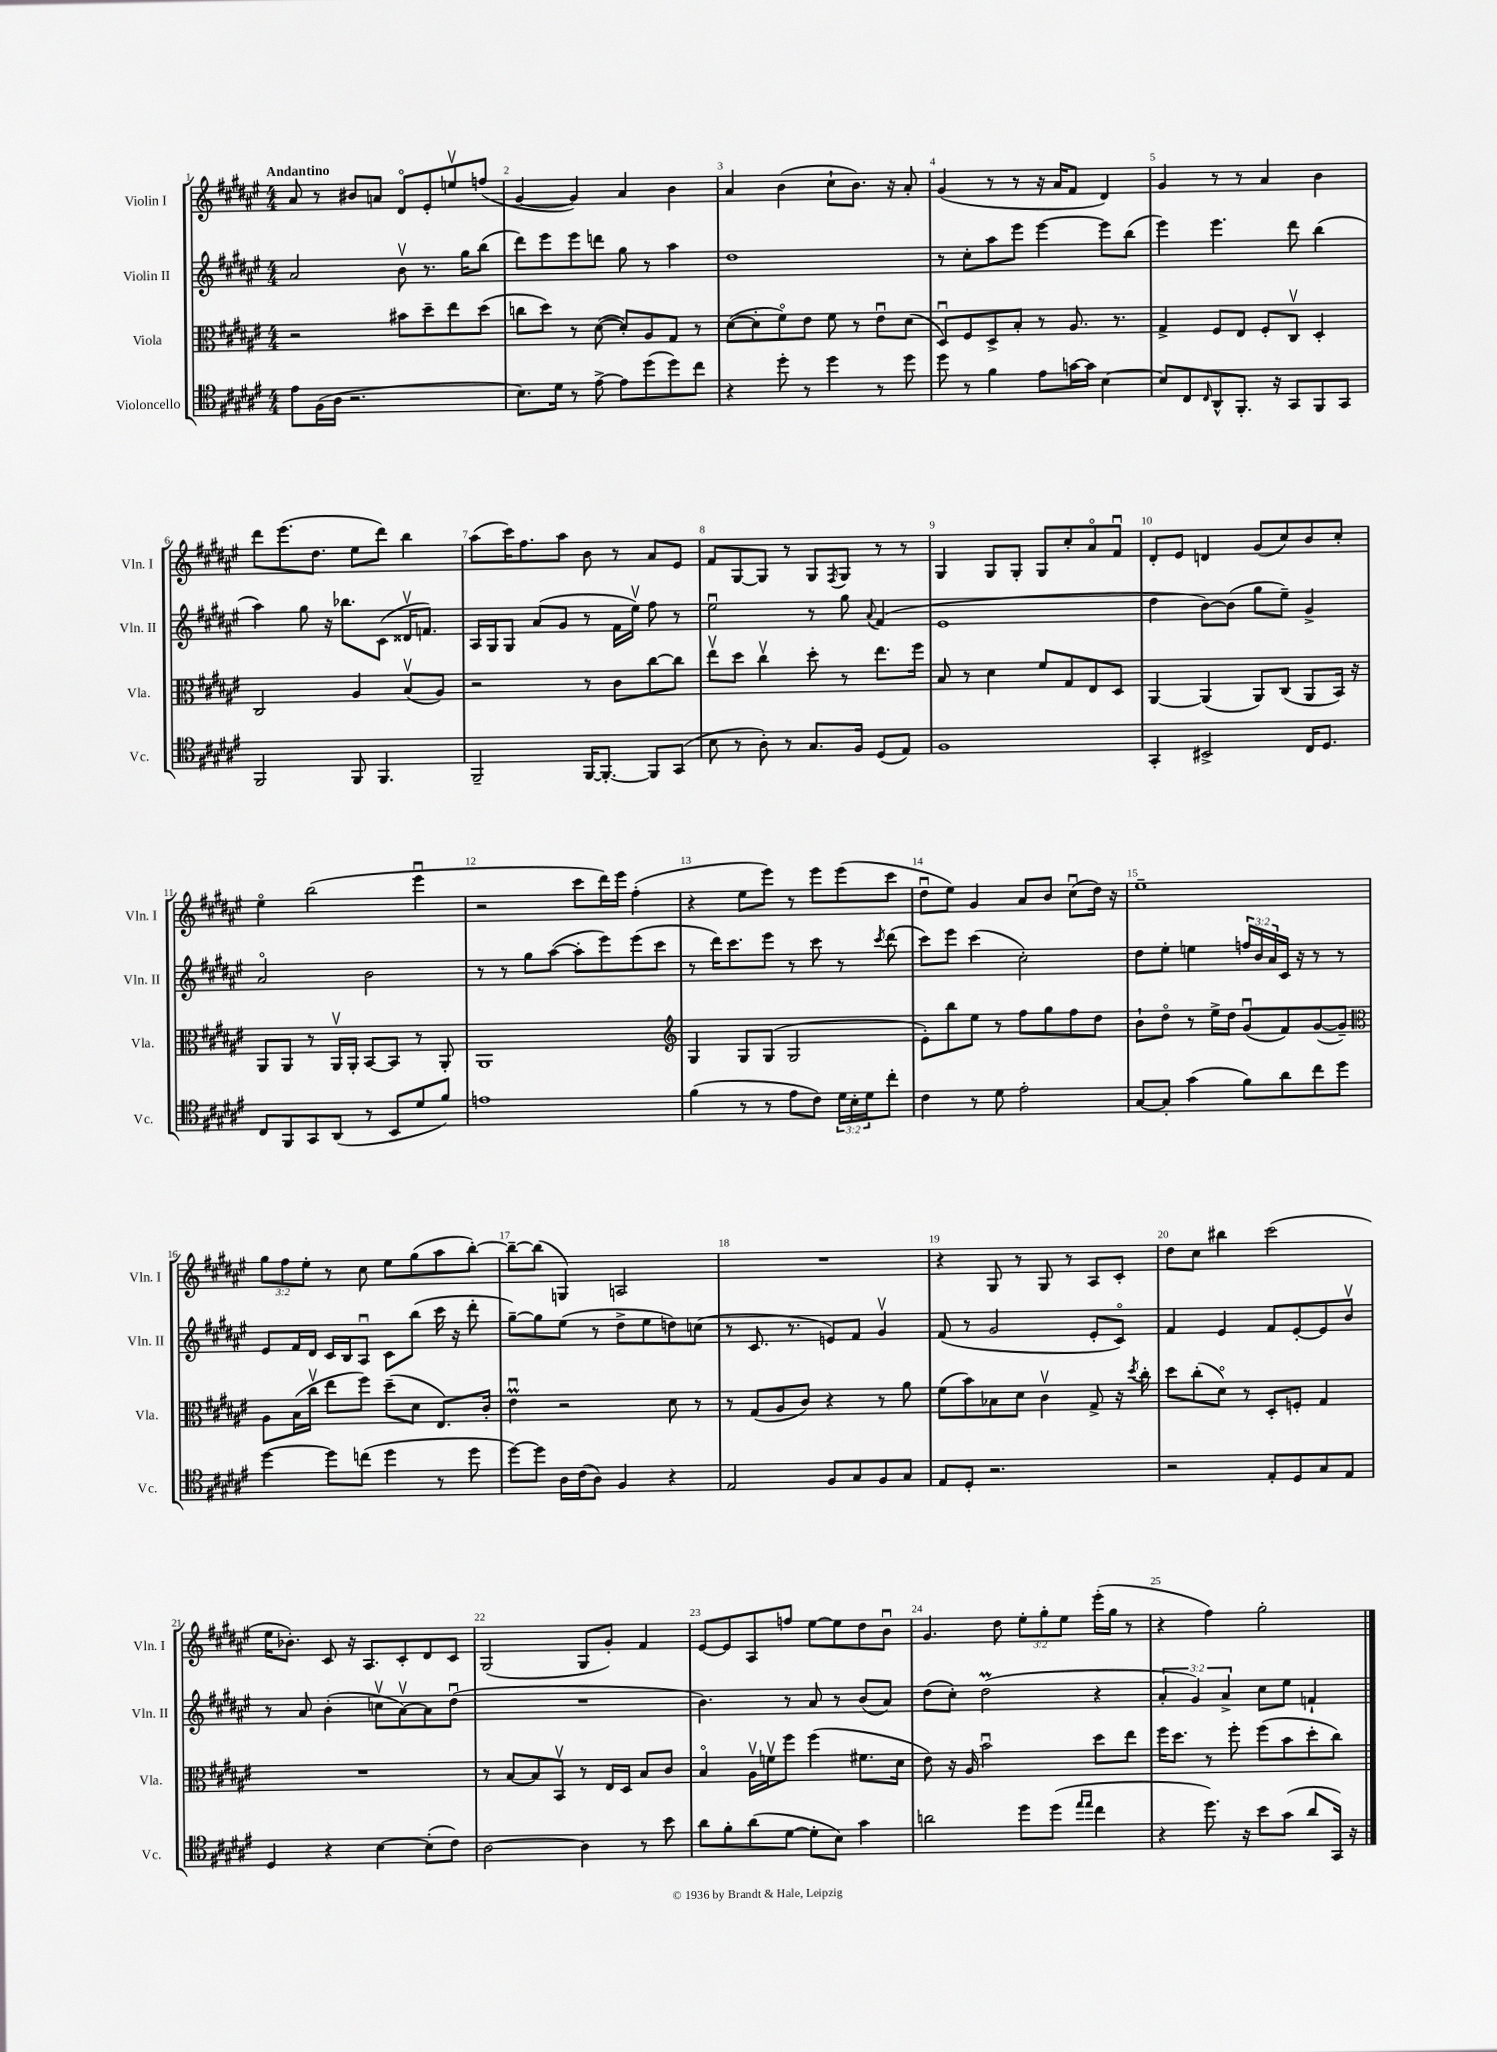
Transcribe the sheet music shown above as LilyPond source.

<<
\new StaffGroup <<
\new Staff = "s0" \with { instrumentName = "Violin I" shortInstrumentName = "Vln. I" } {
    \clef treble \key fis \major \numericTimeSignature \time 4/4 \override Staff.TupletNumber.text = #tuplet-number::calc-fraction-text \tempo "Andantino"
    ais'8 r8 bis'8 a'8 dis'8\flageolet eis'8-. e''8\upbow f''8( |
    gis'4~ gis'4) ais'4 b'4 |
    ais'4 b'4( cis''8-! b'8.) r16 ais'8-. |
    gis'4( r8 r8 r16 ais'16 fis'8 dis'4) |
    gis'4 r8 r8 ais'4 b'4 |
    dis'''8 eis'''8.( dis''8. eis''8 dis'''8) b''4 |
    ais''8( cis'''16) fis''8. ais''8 b'8 r8 ais'8 eis'8 |
    fis'8 gis8~ gis8 r8 gis8 \acciaccatura { fis8 } gis8 r8 r8 |
    gis4 gis8 gis8-. gis8 cis''8-. ais'8\flageolet fis'8\downbow |
    dis'8-. eis'8 d'4 gis'8( cis''8) b'8 cis''8-. |
    eis''4\flageolet b''2( eis'''4\downbow |
    r2 cis'''8 dis'''16) eis'''16 fis''4-.( |
    r4 eis''8 eis'''8) r8 eis'''8 eis'''8( cis'''8 |
    dis''8\downbow eis''8) gis'4 ais'8 b'8 cis''8\downbow( dis''16) r16 |
    eis''1-- |
    \tuplet 3/2 { gis''8 fis''8 eis''8-. } r8 cis''8 eis''8 gis''8( ais''8 b''8~-.) |
    b''8~-- b''8( g4) a2 |
    R1 |
    r4 gis8 r8 gis8 r8 ais8 cis'8-. |
    dis''8 cis''8 bis''4 cis'''2( |
    eis''16 bes'8.-.) cis'8 r16 ais8. cis'8-. dis'8 cis'8 |
    gis2( gis8 gis'8-.) fis'4 |
    eis'8~ eis'8 ais8 f''8 eis''8~ eis''8 dis''8 b'8\downbow |
    gis'4. dis''8 \tuplet 3/2 { eis''8-. gis''8-. eis''8 } eis'''16-.( gis''16 r8 |
    r4 fis''4) gis''2-. \bar "|." |
}
\new Staff = "s1" \with { instrumentName = "Violin II" shortInstrumentName = "Vln. II" } {
    \clef treble \key fis \major \numericTimeSignature \time 4/4 \override Staff.TupletNumber.text = #tuplet-number::calc-fraction-text
    ais'2 b'8\upbow r8. gis''16 b''8( |
    dis'''8) eis'''8 eis'''8 d'''8 gis''8 r8 ais''4 |
    dis''1 |
    r8 cis''8-. ais''8 eis'''8 eis'''4~ eis'''8 b''8( |
    eis'''4) eis'''4. dis'''8 b''4( |
    ais''4) gis''8 r16 bes''8. cis'8( disis'16\upbow f'8.) |
    ais16 gis16 gis8 ais'8( gis'8 r8 fis'16 eis''16\upbow) fis''8 r8 |
    eis''2\downbow r8 gis''8 \appoggiatura { ais'8 } fis'4( |
    eis'1 |
    dis''4 b'8~) b'8( gis''8 eis''8--) gis'4-> |
    ais'2\flageolet b'2 |
    r8 r8 gis''8 ais''8~( ais''8-. eis'''8) eis'''8( cis'''8 |
    r8 dis'''16) cis'''8. eis'''8 r8 cis'''8 r8 \acciaccatura { cis'''8 } dis'''8( |
    cis'''8) eis'''8 cis'''4( cis''2-.) |
    dis''8 eis''8-. e''4 \tuplet 3/2 { f''16 b'16 ais'16 } cis'16 r16 r8 r8 |
    eis'8 fis'16 dis'16 cis'16 b16 ais8\downbow cis'8 b''8( cis'''16 r16 dis'''8-. |
    gis''8~--) gis''8 eis''8( r8 dis''8-> eis''8 d''8) c''8( |
    r8 cis'8. r8. e'8) fis'8 gis'4\upbow |
    fis'8( r8 gis'2 eis'8-. cis'8\flageolet) |
    fis'4 eis'4 fis'8 eis'8~-. eis'8 b'8\upbow |
    r8 ais'8 b'4-.( c''8\upbow ais'8~\upbow) ais'8 dis''8\downbow( |
    R1 |
    b'4.) r8 ais'8 r8 b'8( ais'8) |
    dis''8( cis''8-.) dis''2\prall( r4 |
    \tuplet 3/2 { ais'4-. gis'4) ais'4-> } cis''8 eis''8 f'4-! \bar "|." |
}
\new Staff = "s2" \with { instrumentName = "Viola" shortInstrumentName = "Vla." } {
    \clef alto \key fis \major \numericTimeSignature \time 4/4
    r2 bis'8 dis''8-- eis''8 dis''8( |
    c''8 dis''8) r8 dis'8~( dis'8-.) ais8 gis8 r8 |
    dis'8~( dis'8-. fis'8\flageolet) eis'8 fis'8 r8 eis'8\downbow dis'8( |
    dis8\downbow) fis8 dis8-> b8-. r8 ais8. r8. |
    gis4-> fis8 eis8 fis8-. cis8\upbow dis4-. |
    cis2 ais4 b8\upbow( ais8) |
    r2 r8 cis'8 cis''8~ cis''8 |
    eis''8\upbow dis''8 cis''4\upbow dis''8-. r8 eis''8. fis''16 |
    b8 r8 dis'4 fis'8 gis8 eis8 dis8 |
    ais,4~ ais,4( ais,8) cis8( ais,8 b,16) r16 |
    ais,8 ais,8 r8 ais,16\upbow ais,16-. b,8~ b,8 r8 ais,8-. |
    ais,1 |
    \clef treble gis4 gis8 gis8( gis2 |
    eis'8-.) b''8 eis''8 r8 fis''8 gis''8 fis''8 dis''8 |
    b'8-! dis''8\flageolet r8 eis''16-> dis''16 gis'8\downbow( fis'8) gis'8~( gis'8--) |
    \clef alto ais8 b16( cis''16\upbow eis''8 fis''8) dis''8--( dis'8 eis8.) cis'16-. |
    eis'4\downbow\prall r2 dis'8 r8 |
    r8 gis8( ais8 cis'8) r4 r8 ais'8 |
    fis'8( b'8) bes8 dis'8 cis'4\upbow gis8-> r16 \acciaccatura { dis''8 } cis''16-. |
    dis''8 cis''8-.( dis'8\flageolet) r8 dis8-. f8-. gis4 |
    R1 |
    r8 b8~ b8 b,8\upbow r8 eis16 dis16 b8 cis'8 |
    b4\flageolet ais16\upbow f'16\upbow fis''8 fis''4( fis'8. dis'16 |
    eis'8) r16 ais16 b'2\downbow dis''8 eis''8 |
    fis''16 dis''8. r8 fis''8-. fis''8( b'8 dis''8-. cis''8) \bar "|." |
}
\new Staff = "s3" \with { instrumentName = "Violoncello" shortInstrumentName = "Vc." } {
    \clef tenor \key fis \major \numericTimeSignature \time 4/4 \override Staff.TupletNumber.text = #tuplet-number::calc-fraction-text
    eis'8 fis16( ais16 r2. |
    b8.) dis'16 r8 eis'8~-> eis'8 dis''8( dis''8) cis''8 |
    r4 dis''8-. r8 dis''4 r8 dis''8 |
    dis''8 r8 fis'4 eis'8 g'16~ g'16 b4~ |
    b8 cis8 \grace { cis16 } ais,8-^ fis,8.-. r16 gis,8 fis,8 gis,8 |
    fis,2 fis,8 fis,4. |
    fis,2-- fis,16~ fis,8.~-. fis,8 gis,8( |
    b8 r8 ais8-.) r8 gis8. fis16 dis8( eis8) |
    fis1 |
    gis,4-. bis,2-> cis16 dis8. |
    cis8 fis,8 gis,8 ais,8( r8 b,8 dis'8 fis'8) |
    e'1 |
    fis'4( r8 r8 eis'8 cis'8) \tuplet 3/2 { dis'16 b16-. dis'16 } cis''8-. |
    cis'4 r8 dis'8 eis'2-. |
    gis8~ gis8-. gis'4( fis'8) ais'8 cis''8 dis''8 |
    dis''4~ dis''8 c''8( dis''4 r8 dis''8 |
    dis''8~) dis''8 ais16 cis'16( ais8) fis4 r4 |
    eis2 fis8 gis8 fis8 gis8 |
    eis8 dis8-. r2. |
    r2 eis8-. dis8 gis8 eis8 |
    dis4 r4 b4~ b8-.( cis'8) |
    ais2~ ais4 r8 b'8 |
    ais'8 fis'8-. ais'8( dis'8~ dis'8-. b8) gis'4 |
    a'2 dis''8 dis''8( \grace { eis''16 eis''16 } cis''4 |
    r4 dis''8.) r16 b'8 gis'8( ais'8 gis,16) r16 \bar "|." |
}
>>
>>
\layout { \context { \Score \override BarNumber.break-visibility = ##(#f #t #t) barNumberVisibility = #all-bar-numbers-visible } }
